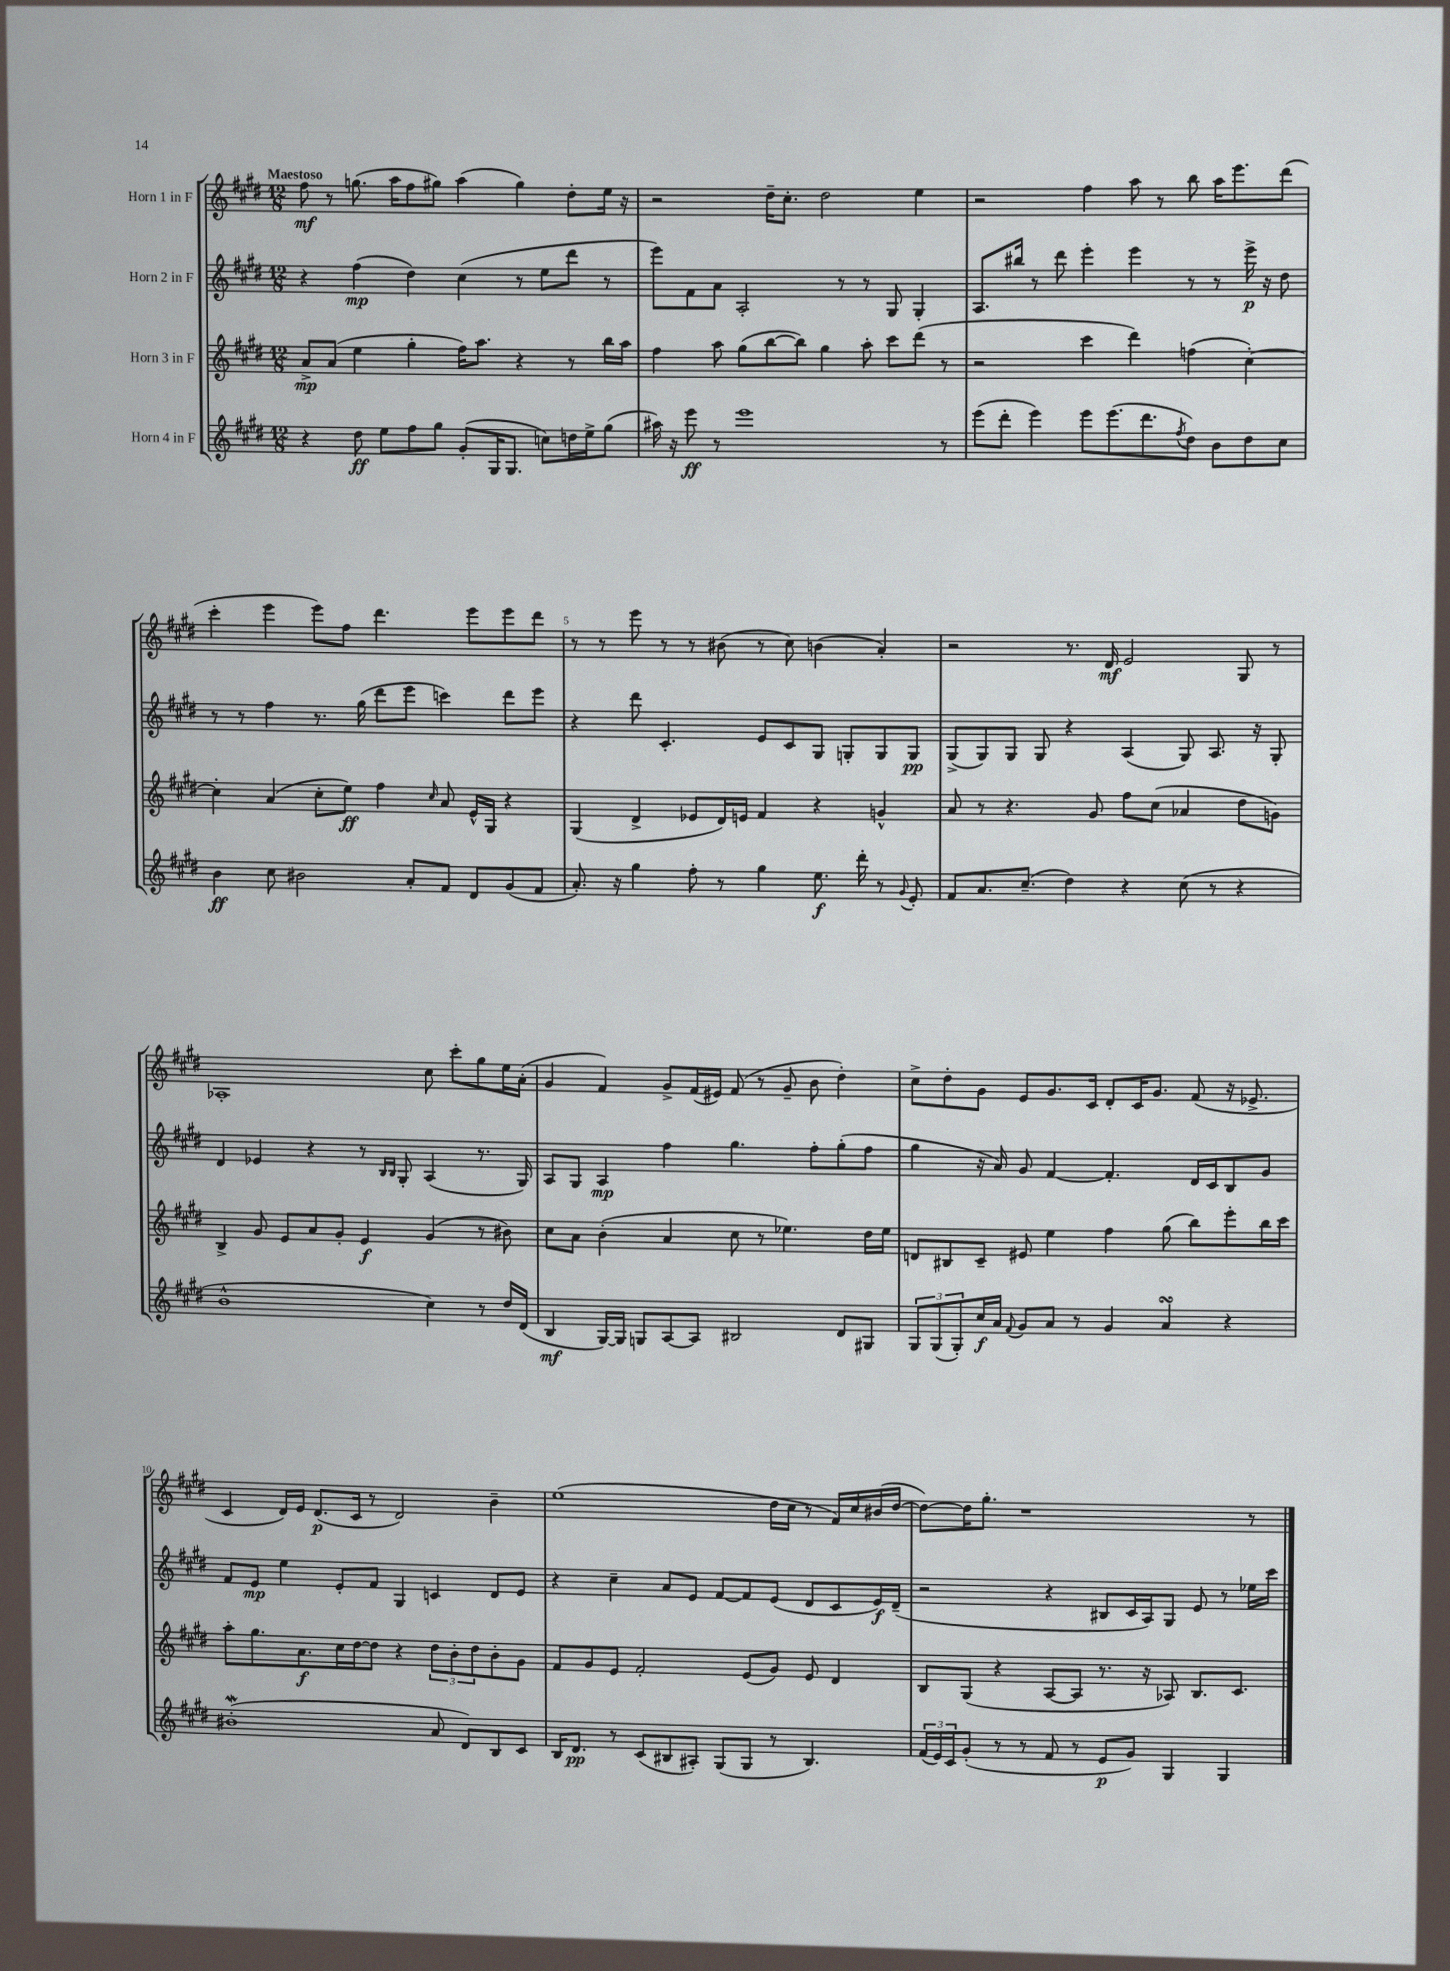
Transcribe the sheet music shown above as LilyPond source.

<<
\new StaffGroup <<
\new Staff = "s0" \with { instrumentName = "Horn 1 in F" } {
    \clef treble \key e \major \numericTimeSignature \time 12/8 \tempo "Maestoso"
    fis''8\mf r8 g''8.( a''16 fis''8 gis''8) a''4( gis''4) dis''8-. e''16 r16 |
    r2 dis''16-- cis''8.-. dis''2 e''4 |
    r2 fis''4 a''8 r8 b''8 a''16 e'''8. dis'''8( |
    cis'''4-. e'''4 e'''8) fis''8 dis'''4. e'''8 e'''8 dis'''8 |
    r8 r8 e'''8 r8 r8 bis'8( r8 cis''8) b'4( a'4-.) |
    r2 r8. dis'16\mf e'2 gis8 r8 |
    aes1-. cis''8 cis'''8-. gis''8 e''16 a'16-.( |
    gis'4 fis'4) gis'8-> fis'16( eis'16) fis'8( r8 gis'8-- b'8 dis''4-.) |
    cis''8-> dis''8-. gis'8 e'8 gis'8. cis'16 dis'8-. cis'16 gis'8. fis'8( r16 ees'8.-> |
    cis'4 dis'16) e'16 dis'8.\p( cis'16 r8 dis'2) b'4-- |
    e''1( dis''16 cis''16 r8 fis'16) cis''16 bis'16( dis''16~ |
    dis''8~) dis''16 gis''8.-. r1 r8 \bar "|." |
}
\new Staff = "s1" \with { instrumentName = "Horn 2 in F" } {
    \clef treble \key e \major \numericTimeSignature \time 12/8
    r4 fis''4\mp( dis''4) cis''4( r8 e''8 dis'''8 r8 |
    e'''8) fis'8 a'8 a2-. r8 r8 gis8 gis4-. |
    a8. bis''16 r8 dis'''8 e'''4-. e'''4 r8 r8 e'''16->\p r16 dis''8 |
    r8 r8 fis''4 r8. gis''16( dis'''8 e'''8 c'''4) dis'''8 e'''8 |
    r4 dis'''8 cis'4.-. e'8 cis'8 gis8 g8-. g8 g8\pp |
    gis8->( gis8) gis8 gis8 r4 a4( gis8) a8. r16 gis8-. |
    dis'4 ees'4 r4 r8 \grace { b16 b16 } gis8-. a4( r8. gis16) |
    a8 gis8 a4\mp fis''4 gis''4. fis''8-. gis''8-.( fis''8 |
    gis''4 r16 a'16) gis'8 fis'4~ fis'4.-. dis'16 cis'16 b8 gis'8 |
    fis'8 e'8\mp e''4 e'8-. fis'8 gis4 c'4 dis'8 e'8 |
    r4 cis''4-- a'8 e'8 fis'8~ fis'8 e'8( dis'8 cis'8 e'16\f) dis'16--( |
    r2 r4 bis8 cis'16 a16) gis8 e'8 r8 ees''16 cis'''16 \bar "|." |
}
\new Staff = "s2" \with { instrumentName = "Horn 3 in F" } {
    \clef treble \key e \major \numericTimeSignature \time 12/8
    a'8->\mp a'8( e''4 gis''4-. fis''16) a''8. r4 r8 b''16 a''16 |
    fis''4 a''8 gis''8( b''8~ b''8) gis''4 a''8-. cis'''8 dis'''8( r8 |
    r2 cis'''4 dis'''4) f''4( cis''4~-.) |
    cis''4-. a'4( cis''8-. e''8\ff) fis''4 \grace { cis''16 } a'8 e'16-^ gis16 r4 |
    gis4( dis'4-> ees'8 dis'16) e'16 fis'4 r4 g'4-^ |
    a'8 r8 r4. gis'8 fis''8 cis''8( aes'4 dis''8 g'8) |
    b4-> gis'8 e'8 a'8 gis'8-. e'4\f gis'4( r8 bis'8) |
    cis''8 a'8 b'4-.( a'4 cis''8 r8 ees''4.) dis''16 ees''16 |
    d'8 bis8 cis'8-- eis'8 e''4 fis''4 gis''8( b''8) e'''8-. b''16 cis'''16 |
    a''8-. gis''8. a'8.\f cis''16 dis''16~ dis''8 r4 \tuplet 3/2 { dis''8 b'8-. dis''8 } b'8-. gis'8 |
    fis'8 gis'8 e'8 fis'2-. e'8( gis'8) e'8 dis'4 |
    b8 gis8( r4 a8~ a8 r8. r16 aes8) b8. cis'8. \bar "|." |
}
\new Staff = "s3" \with { instrumentName = "Horn 4 in F" } {
    \clef treble \key e \major \numericTimeSignature \time 12/8
    r4 dis''8\ff e''8 fis''8 gis''8 gis'8-.( gis16 gis8. c''8) d''16 e''16-> gis''8( |
    ais''16) r16 e'''8\ff r8 e'''1 r8 |
    e'''8( dis'''8-. e'''4) e'''8 e'''8.( dis'''8. \acciaccatura { fis''8 } dis''8) b'8 dis''8 cis''8 |
    b'4\ff cis''8 bis'2 a'8-. fis'8 dis'8 gis'8( fis'8 |
    a'8.-.) r16 gis''4 fis''8-. r8 gis''4 e''8.\f dis'''16-. r8 \appoggiatura { gis'8 } e'8-. |
    fis'8 a'8. cis''8.--( dis''4) r4 cis''8( r8 r4 |
    b'1-^ cis''4) r8 dis''16 dis'16( |
    b4\mf gis16~) gis16 g8 a8~ a8 bis2 dis'8 gis8 |
    \tuplet 3/2 { gis8 gis8( gis8-.) } cis''16\f a'16 \appoggiatura { fis'8 } gis'8 a'8 r8 gis'4 a'4\turn r4 |
    bis'1-.\mordent( a'8 dis'8) b8 cis'8 |
    b16 dis'8.\pp r8 cis'8( bis8 ais8-.) gis8( gis8 r8 bis4.) |
    \tuplet 3/2 { fis'16( e'16) cis'16 } gis'8-.( r8 r8 fis'8 r8 e'8\p gis'8) gis4 gis4 \bar "|." |
}
>>
>>
\layout { \context { \Score \override BarNumber.break-visibility = ##(#f #t #t) barNumberVisibility = #(every-nth-bar-number-visible 5) } }
